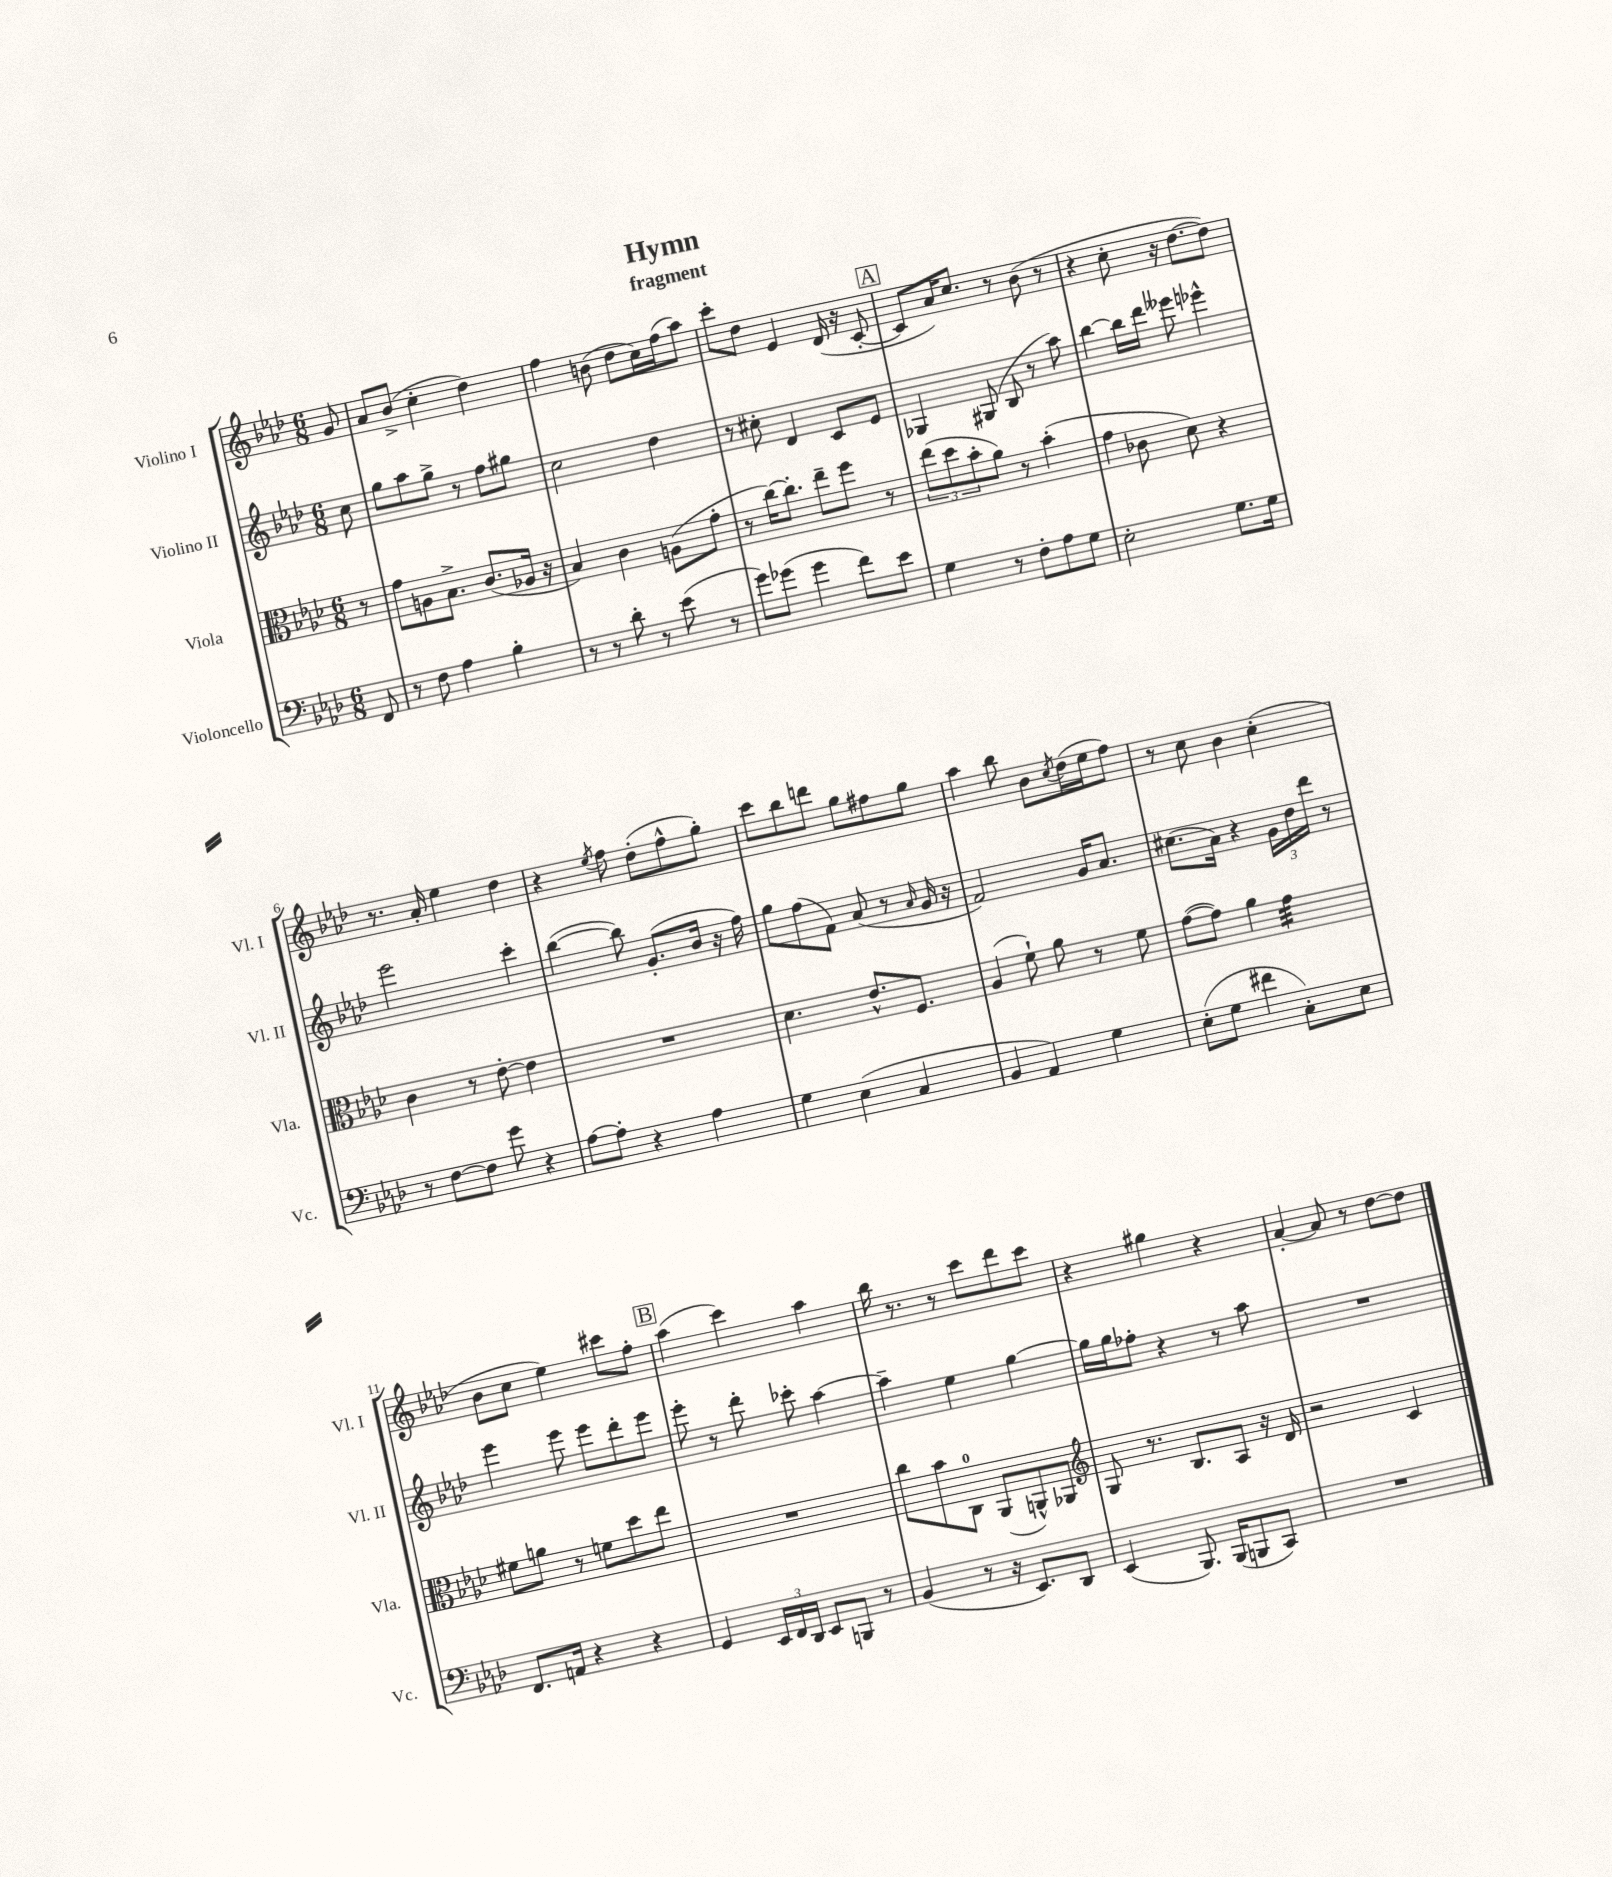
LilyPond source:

\header { title = "Hymn" subtitle = "fragment" }
<<
\new StaffGroup <<
\new Staff = "s0" \with { instrumentName = "Violino I" shortInstrumentName = "Vl. I" } {
    \clef treble \key aes \major \numericTimeSignature \time 6/8 \partial 8
    g'8 |
    aes'8 bes'8->( c''4-. des''4) |
    f''4 b'8( des''8 c''16) f''16( aes''8) |
    c'''8-. des''8 ees'4 des'16( r16 c'8~-. |
    \mark \markup { \box "A" } c'8 aes'16) c''8. r8 bes'8( r8 |
    r4 c''8-. r16 des''8.~ des''8) |
    r8. aes'16-. ees''4 des''4 |
    r4 \acciaccatura { ees''8 } f''8 des''8-.( f''8-^ g''8-.) |
    c'''8 bes''8 d'''8 g''8 fis''8 g''8 |
    aes''4 bes''8 bes'8 \acciaccatura { c''8 } des''16( ees''16 f''8) |
    r8 c''8 bes'4 c''4-.( |
    bes'8 c''8 ees''4) cis'''8 f''8-. |
    \mark \markup { \box "B" } aes''4( c'''4) aes''4 |
    bes''16 r8. r8 c'''8 des'''8 c'''8 |
    r4 gis''4 r4 |
    aes'4~-. aes'8 r8 des''8~ des''8 \bar "|." |
}
\new Staff = "s1" \with { instrumentName = "Violino II" shortInstrumentName = "Vl. II" } {
    \clef treble \key aes \major \numericTimeSignature \time 6/8 \partial 8
    c''8 |
    g''8 aes''8 g''8-> r8 f''8 gis''8 |
    c''2 des''4 |
    r8 cis''8-. des'4 c'8 ees'8 |
    \mark \markup { \box "A" } ges4 gis8( bes8 r8 aes''8) |
    bes''4~ bes''16 des'''16 eeses'''8 ees'''4-^ |
    ees'''2 c'''4-. |
    bes''4~( bes''8) g'8.-.( bes'16 r16 f''16) |
    g''8 f''8( f'8) aes'8( r8 \grace { aes'16 } g'16 r16 |
    f'2) g'16 aes'8. |
    cis''8.( aes'16) r4 \tuplet 3/2 { g'16 des''16 des'''16 } r8 |
    ees'''4 ees'''8 ees'''8 des'''8-. ees'''8 |
    \mark \markup { \box "B" } ees'''8-. r8 des'''8-. ces'''8-. aes''4~ |
    aes''4-- ees''4 g''4~ |
    g''16 g''16 fes''8-. r4 r8 aes''8 |
    R2. \bar "|." |
}
\new Staff = "s2" \with { instrumentName = "Viola" shortInstrumentName = "Vla." } {
    \clef alto \key aes \major \numericTimeSignature \time 6/8 \partial 8
    r8 |
    g'8 a8 bes8.-> c'8.( aes16 r16 |
    bes4) c'4 a8( g'8-. |
    r8 c''16~) c''8.-. ees''8-- f''8 r8 |
    \mark \markup { \box "A" } \tuplet 3/2 { ees''8( des''8 bes'8-. } aes'8) r8 bes'4-.( |
    g'4 ces'8 des'8) r4 |
    c'4 r8 ees'8~-. ees'4 |
    R2. |
    des'4. ees'8.-^ f8. |
    aes4( f'8-!) aes'8 r8 f'8 |
    g'8~( g'8) aes'4 g'4:32 |
    fis'8 a'8 r8 f'8 des''8 ees''8 |
    \mark \markup { \box "B" } R2. |
    c''8 bes'8 c8-0 aes,8( a,8-^) aes,8 |
    \clef treble g8 r8. bes8. aes8 r16 des'16 |
    r2 c'4 \bar "|." |
}
\new Staff = "s3" \with { instrumentName = "Violoncello" shortInstrumentName = "Vc." } {
    \clef bass \key aes \major \numericTimeSignature \time 6/8 \partial 8
    f,8 |
    r8 f8 aes4 bes4-. |
    r8 r8 des'8-. r8 ees'8( r8 |
    g'8) ges'8( ges'4 f'8) ees'8 |
    \mark \markup { \box "A" } g4 r8 f8-. aes8 g8 |
    ees2-. g8. g16 |
    r8 f8~ f8 g'8 r4 |
    aes8~ aes8-. r4 aes4 |
    g4 ees4( c4 |
    bes,4 aes,4) g4 |
    ees8-.( g8 fis'4 c8-.) ees8 |
    f,8. a,16 r4 r4 |
    \mark \markup { \box "B" } g,4 \tuplet 3/2 { ees,16 f,16 des,16 } ees,8 b,,8 r8 |
    bes,4( r8 r16 ees,8.) des,8 |
    ees,4( bes,,8.) bes,,16( b,,8 c,8) |
    R2. \bar "|." |
}
>>
>>
